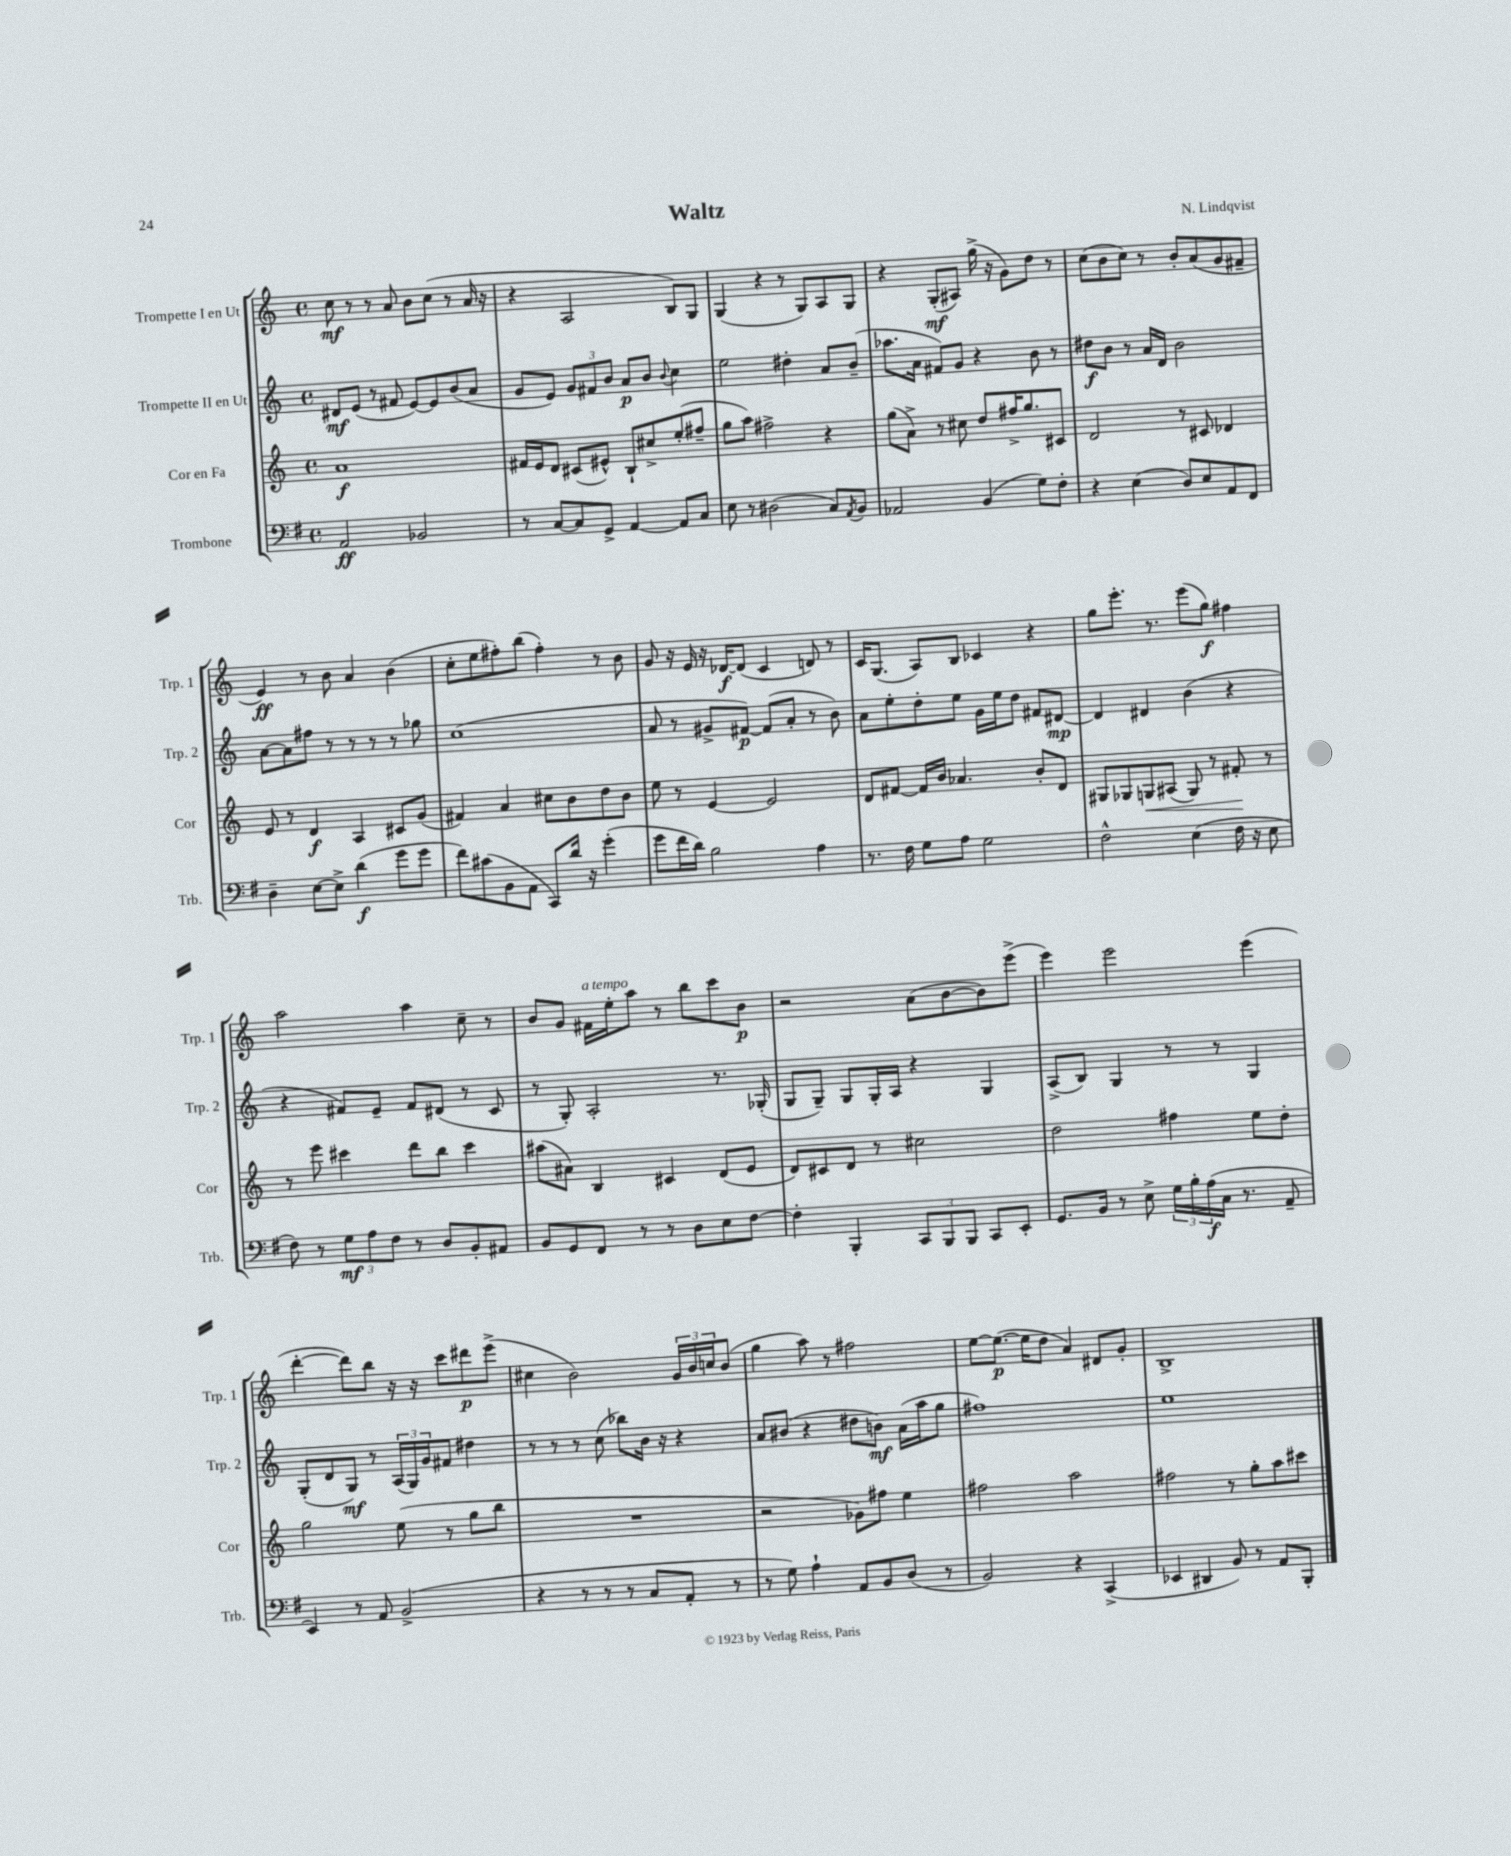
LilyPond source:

\header { title = "Waltz" composer = "N. Lindqvist" }
<<
\new StaffGroup <<
\new Staff = "s0" \with { instrumentName = "Trompette I en Ut" shortInstrumentName = "Trp. 1" } {
    \clef treble \key c \major \defaultTimeSignature \time 4/4
    c''8\mf r8 r8 a'8 b'8 c''8( r8 a'16 r16 |
    r4 a2 b8) g8 |
    g4( r4 r8 g8) a8 g8 |
    r4 g8-.\mf( ais8) g''16->( r16 g'8) d''8 r8 |
    c''8( b'8 c''8) r8 b'8-. a'8( g'8 fis'8-- |
    e'4\ff) r8 b'8 a'4 b'4( |
    c''8-. e''8 fis''8-.) b''8( fis''4-.) r8 b'8 |
    g'8 r16 e'16 r16 des'16~\f des'8( c'4 d'8) r8 |
    c'16 g8.( a8) b8 ces'4 r4 |
    g''8 e'''8.-. r8. e'''8( g''8\f) fis''4 |
    a''2 a''4 c''8-- r8 |
    b'8 g'8 fis'16^\markup { \italic "a tempo" } e''16-. a''8 r8 b''8 c'''8 b'8\p |
    r2 a'8( b'8~ b'8) e'''8->( |
    e'''4) e'''2 e'''4( |
    d'''4~-. d'''8) b''8 r16 r16 c'''8 dis'''8\p e'''8->( |
    cis''4 b'2) \tuplet 3/2 { g'16 b'16 c''16 } b'8( |
    g''4 a''8) r8 fis''2 |
    e''8~ e''8.~\p( e''16 d''8 a'4) dis'8 g'8-. |
    b1-> \bar "|." |
}
\new Staff = "s1" \with { instrumentName = "Trompette II en Ut" shortInstrumentName = "Trp. 2" } {
    \clef treble \key c \major \defaultTimeSignature \time 4/4
    dis'8\mf e'8( r8 fis'8 e'8~) e'8 b'8( a'8 |
    g'8 e'8) \tuplet 3/2 { g'8 fis'8 b'8 } a'8\p b'8 \appoggiatura { b'8 } c''4 |
    e''2 dis''4-. a'8 b'8--( |
    aes''8. a'16 fis'8) g'8 r4 b'8 r8 |
    dis''8\f b'8 r8 a'16 d'16 b'2 |
    a'8~ a'8 fis''8 r8 r8 r8 r8 ges''8 |
    c''1( |
    a'8 r8 gis'8-> fis'8~\p) fis'8( a'8-. r8 b'8) |
    a'8 e''8-. d''8-. e''8 g'16 e''16 d''8 fis'8 dis'8~\mp |
    dis'4 dis'4 b'4( r4 |
    r4 fis'8) e'8-- fis'8 dis'8( r8 c'8 |
    r8 g8-.) a2-. r8. ges16-.( |
    g8 g8--) g8 g16-. a16 r4 g4 |
    a8->( b8) g4 r8 r8 g4 |
    g8-.( d'8 g8\mf) r8 \tuplet 3/2 { a16( g16) g'16 } fis'8 dis''4 |
    r8 r8 r8 c''8( bes''8) b'16 r16 r4 |
    a'8 bis'8( r4 dis''8 b'8\mf) a'16( a''16 g''8 |
    fis''1) |
    e''1 \bar "|." |
}
\new Staff = "s2" \with { instrumentName = "Cor en Fa" shortInstrumentName = "Cor" } {
    \clef treble \key c \major \defaultTimeSignature \time 4/4
    a'1\f |
    fis'16 e'16 d'8 cis'8( eis'8-^) b8-! cis''8-> e''8-.( fis''8-- |
    g''8 a''8) fis''2-> r4 |
    g''8( a'8->) r8 cis''8 d''8 fis''16-> g''8. cis'8 |
    d'2 r8 cis'8 des'4 |
    e'8 r8 d'4\f a4 cis'8 g'8( |
    fis'4) a'4 cis''8 b'8 d''8 b'8 |
    e''8 r8 e'4~ e'2 |
    d'8 fis'8~ fis'16 b'16 aes'4. b'8-. d'8 |
    gis8 ges8 g8\< ais8( g8) r8 fis'8-.\! r8 |
    r8 e'''8 cis'''4 d'''8 b''8 cis'''4 |
    ais''8( ais'8) b4 cis'4 d'8( e'8 |
    d'8) cis'8 d'8 r8 cis''2 |
    d''2 fis''4 e''8 d''8-. |
    g''2 e''8( r8 g''8 b''8 |
    R1 |
    r2 ges'8) fis''8 e''4 |
    fis''2 a''2 |
    fis''2 r8 g''8-. a''8 cis'''8 \bar "|." |
}
\new Staff = "s3" \with { instrumentName = "Trombone" shortInstrumentName = "Trb." } {
    \clef bass \key g \major \defaultTimeSignature \time 4/4
    a,2\ff bes,2 |
    r8 c8~ c8 g,8-> a,4~ a,8 c8 |
    e8 r8 dis2( c8) \acciaccatura { a,8 } b,8 |
    aes,2 b,4( g8) fis8-. |
    r4 e4( d8) e8 a,8 fis,8 |
    d4-- e8~ e8-> d'4\f( g'8 g'8 |
    fis'8) cis'8( b,8 a,8 c,8) d'16 r16 g'4-.( |
    g'8 fis'16 d'16) b2 a4 |
    r8. fis16 g8 a8 g2 |
    fis2-^ e4( fis16 r16 e8 |
    fis8) r8 \tuplet 3/2 { g8\mf a8 fis8 } r8 d8 b,8-. ais,8 |
    b,8 g,8 fis,8 r8 r8 d8 e8 fis8~ |
    fis4-. b,,4-. \tuplet 3/2 { c,8 b,,8 b,,8 } c,8 e,8-. |
    g,8. b,16 r8 e8-> \tuplet 3/2 { g16 b16-. a16\f( } c16 r8. a,8-- |
    e,4) r8 a,8 b,2->( |
    r4 r8 r8 r8 c8 a,8-. r8 |
    r8 g8) a4-! a,8 b,8 d8( r8 |
    b,2) r4 c,4->( |
    ees,4 dis,4 b,8) r8 a,8 b,,8-. \bar "|." |
}
>>
>>
\layout { \context { \Score \remove "Bar_number_engraver" } }
